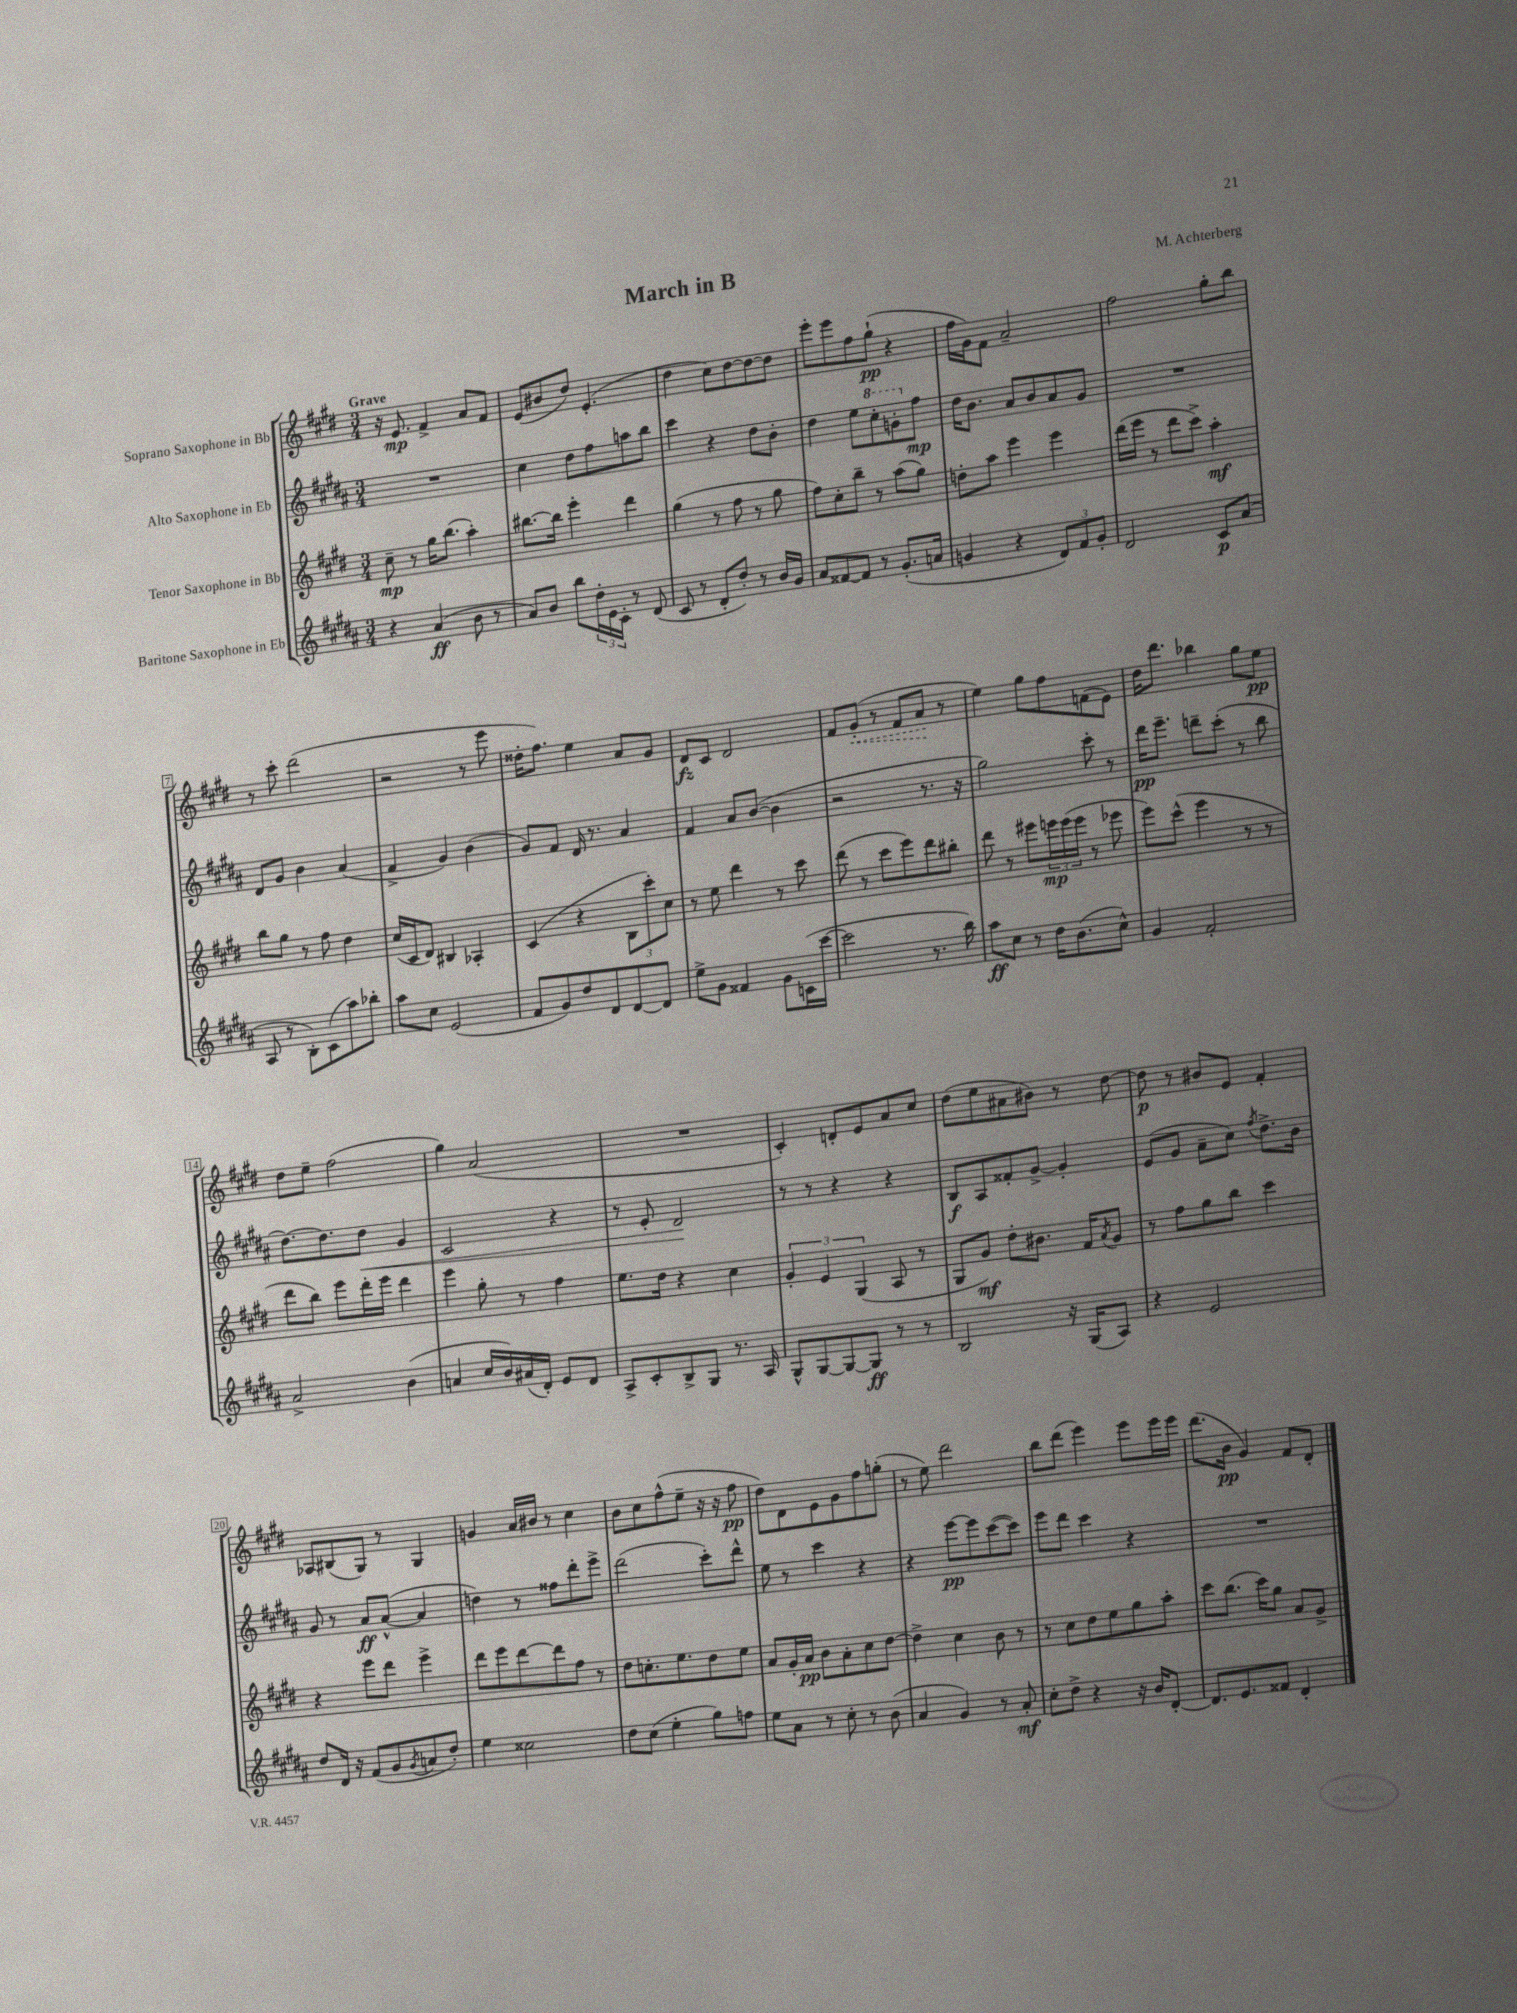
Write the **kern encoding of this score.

**kern	**kern	**kern	**kern
*staff4	*staff3	*staff2	*staff1
*clefG2	*clefG2	*clefG2	*clefG2
*k[f#c#g#d#a#]	*k[f#c#g#d#]	*k[f#c#g#d#a#]	*k[f#c#g#d#]
*M3/4	*M3/4	*M3/4	*M3/4
4r	8cc#~	2.r	16r
.	.	.	8.e
.	8r	.	.
(4a#	16gg#	.	4f#^
.	(8.bb	.	.
8b	4aa')	.	8a
8r	.	.	8f#
=	=	=	=
8a#)	[8.bb#	4cc#	(8e
8b	.	.	8b#
.	16bb#]	.	.
8bb	4eee'	8dd#	8dd#)
24dd#'	.	8ff#	(4.e'
24e	.	.	.
24c#'	.	.	.
8r	4ddd#	8aa	.
(8d#	.	8bb	.
=	=	=	=
8c#	(4gg#	4ccc#	4dd#
8r	.	.	.
8d#'	8r	4r	8cc#)
8dd#')	8ff#	.	[8dd#
8r	8r	8dd#	8dd#_
16b	8gg#	8b'	8dd#]
16g#	.	.	.
=	=	=	=
8a#	8ff#)	4dd#	8eee'
[8f##	8cc#'	.	8eee
8f##]	8bb~	8ee	8ff#
8r	8r	8ccc#'	(8gg#`
(8.g#'	(8aa	8gg'	4r
.	8gg#)	8ff#	.
16a	.	.	.
=	=	=	=
4g	8dd'	16dd#	16ff#
.	.	8.b	16g#)
.	8aa	.	8f#
4r	4eee	8a#	2a~
.	.	8b	.
12d#)	4eee	8a#	.
12f#	.	.	.
.	.	8g#	.
12g'	.	.	.
=	=	=	=
2d#	(16ddd#	2.r	2ff#
.	16eee	.	.
.	8r	.	.
.	8ddd#	.	.
.	8ccc#^)	.	.
8c#	4aa'	.	8gg#'
(8a#	.	.	8bb
=	=	=	=
8A#	8bb	8d#	8r
8r	8gg#	8g#	8ccc#'
8B')	8r	4b	(2ddd#
(8c#	8ff#	.	.
8aa#)	4dd#	(4a#	.
8bb-'	.	.	.
=	=	=	=
8aa#	(16cc#	4f#^	2r
.	16c#	.	.
8cc#	8d#)	.	.
(2e	4B#	4g#)	.
.	4A-'	(4b	8r
.	.	.	8eee
=	=	=	=
8f#	(4c#	8g#)	16dd##'
.	.	.	8.ff#)
8g#)	.	8f#	.
8dd#	4r	16d#	4ee
.	.	8.r	.
8d#	.	.	.
[8d#	12B	4a#	8a
.	12ccc#')	.	.
8d#]	.	.	8g#
.	12cc#	.	.
=	=	=	=
8ee^	8r	4f#	8d#
8g#	8ee	.	8c#
4f##	4ddd#	8a#	2d#
.	.	([8b	.
8g#	8r	4b]	.
(16c	8ccc#	.	.
[16ccc#	.	.	.
=	=	=	=
2ccc#]	(8ddd#	2r	8f#
.	8r	.	(8g#'
.	8ccc#	.	8r
.	8eee)	.	8f#
8.r	8ddd#	8.r	8a
.	8bb#'	.	8r
16bb)	.	16r	.
=	=	=	=
8aa#	8ddd#	2gg#)	4ee)
8cc#	8r	.	.
8r	8eee#	.	8gg#
16dd#	24eee	.	8ff#
.	(24eee	.	.
(8.b	.	.	.
.	24eee	.	.
.	8r	8ccc#'	(8f
8cc#^^)	8eee-	8r	8e)
=	=	=	=
4g#	8eee)	16ddd#	16dd#
.	.	8.eee~	8.ddd#
.	(8ccc#^^	.	.
2f#'	4eee	8ddd~	4bb-
.	.	(8ccc#'	.
.	8r	8r	8gg#
.	8r	8bb	8ee
=	=	=	=
2a#^	8ddd#	[8.dd#)	8dd#
.	8bb)	.	8ee~
.	.	8.dd#]	.
.	8eee	.	(2ff#
.	16ddd#'	8dd#	.
.	16eee	.	.
(4b	4ddd#	4g#	.
=	=	=	=
4a	4eee	2c#	4gg#)
16cc#	8gg#'	.	(2a
16b)	.	.	.
(16a#	8r	.	.
16d#')	.	.	.
8e	4ff#	4r	.
8d#	.	.	.
=	=	=	=
8A#^	8.ee	8r	2.r
8c#'	.	8e'	.
.	16dd#	.	.
8B^	4r	2d#	.
8G#	.	.	.
8.r	4cc#	.	.
16A#	.	.	.
=	=	=	=
8G#^^	6g#'	8r	4c#')
[8G#	.	8r	.
.	6e	.	.
8G#_	.	4r	8d'
.	(6G#	.	.
8G#]	.	.	8e
8r	8A	4r	8a
8r	8r	.	8cc#
=	=	=	=
2B	8G#	8B	(8dd#
.	8g#)	8A#	8ee
.	8dd#'	8f##'	8a#
.	8.b#	[8g#^	8b#)
16r	.	4g#']	8r
(16G#	16f#	.	.
.	8qa	.	.
8A#)	8g#	.	[8dd#
=	=	=	=
4r	8r	(8e	8dd#]
.	8ff#	8g#	8r
2e	8gg#	8a#~	8b#
.	8bb	8cc#)	8e
.	.	8qff#	.
.	4ccc#	8.dd#^	4f#'
.	.	16b	.
=	=	=	=
8dd#	4r	8g#	8A-
16d#	.	8r	(8B#
16r	.	.	.
(8f#	8eee	8a#	8G#)
8g#	8ddd#	([8a#^^	8r
8qg#	.	.	.
8a	4eee^	4a#]	4G#
8dd#')	.	.	.
=	=	=	=
4ee	8ddd#	4dd)	4g
.	8eee	.	.
2cc##	[8ddd#	8r	16a
.	.	.	16b#
.	8ddd#]	8ff##	8r
.	8ff#	8ddd#'	4cc#
.	8r	8eee^	.
=	=	=	=
8dd#	8dd#	(2ddd#	8b
(8cc#	8.cc'	.	8cc#
4ee'	.	.	(8ff#^^
.	8.ee	.	.
.	.	.	8ee~
8gg#)	8dd#	8ccc#')	16r
.	.	.	16r
8ff	8ee	8ddd#^^	8ff#
=	=	=	=
8ee	8a	8ee	8dd#)
8a#	16g#'	8r	8d#
.	16a	.	.
8r	8b	4ccc#	8e
8cc#'	8a'	.	8g#
8r	8cc#	4r	8ff#
(8b	[8dd#	.	(8gg'
=	=	=	=
4a#	4dd#^]	4r	8r
.	.	.	8ee)
4g#)	4cc#	[8eee	2ddd#
.	.	8eee]	.
8r	8b	([8ccc#	.
8a#'	8r	8ccc#])	.
=	=	=	=
8cc#'	8r	8eee	8bb
8dd#^	8cc#	8ddd#	(8ddd#
4r	8dd#	4ccc#	4eee)
.	8ee	.	.
16r	8gg#	4r	8eee
16b	.	.	.
[8d#'	8aa'	.	16eee
.	.	.	16eee
=	=	=	=
8.d#]	8ccc#	2.r	(8.ddd#
.	(8.bb	.	.
8.e	.	.	16b
.	.	.	4g#)
.	16ccc#)	.	.
8f##	8gg#	.	.
4d#'	8a	.	8f#
.	8g#^	.	8d#'
==	==	==	==
*-	*-	*-	*-
